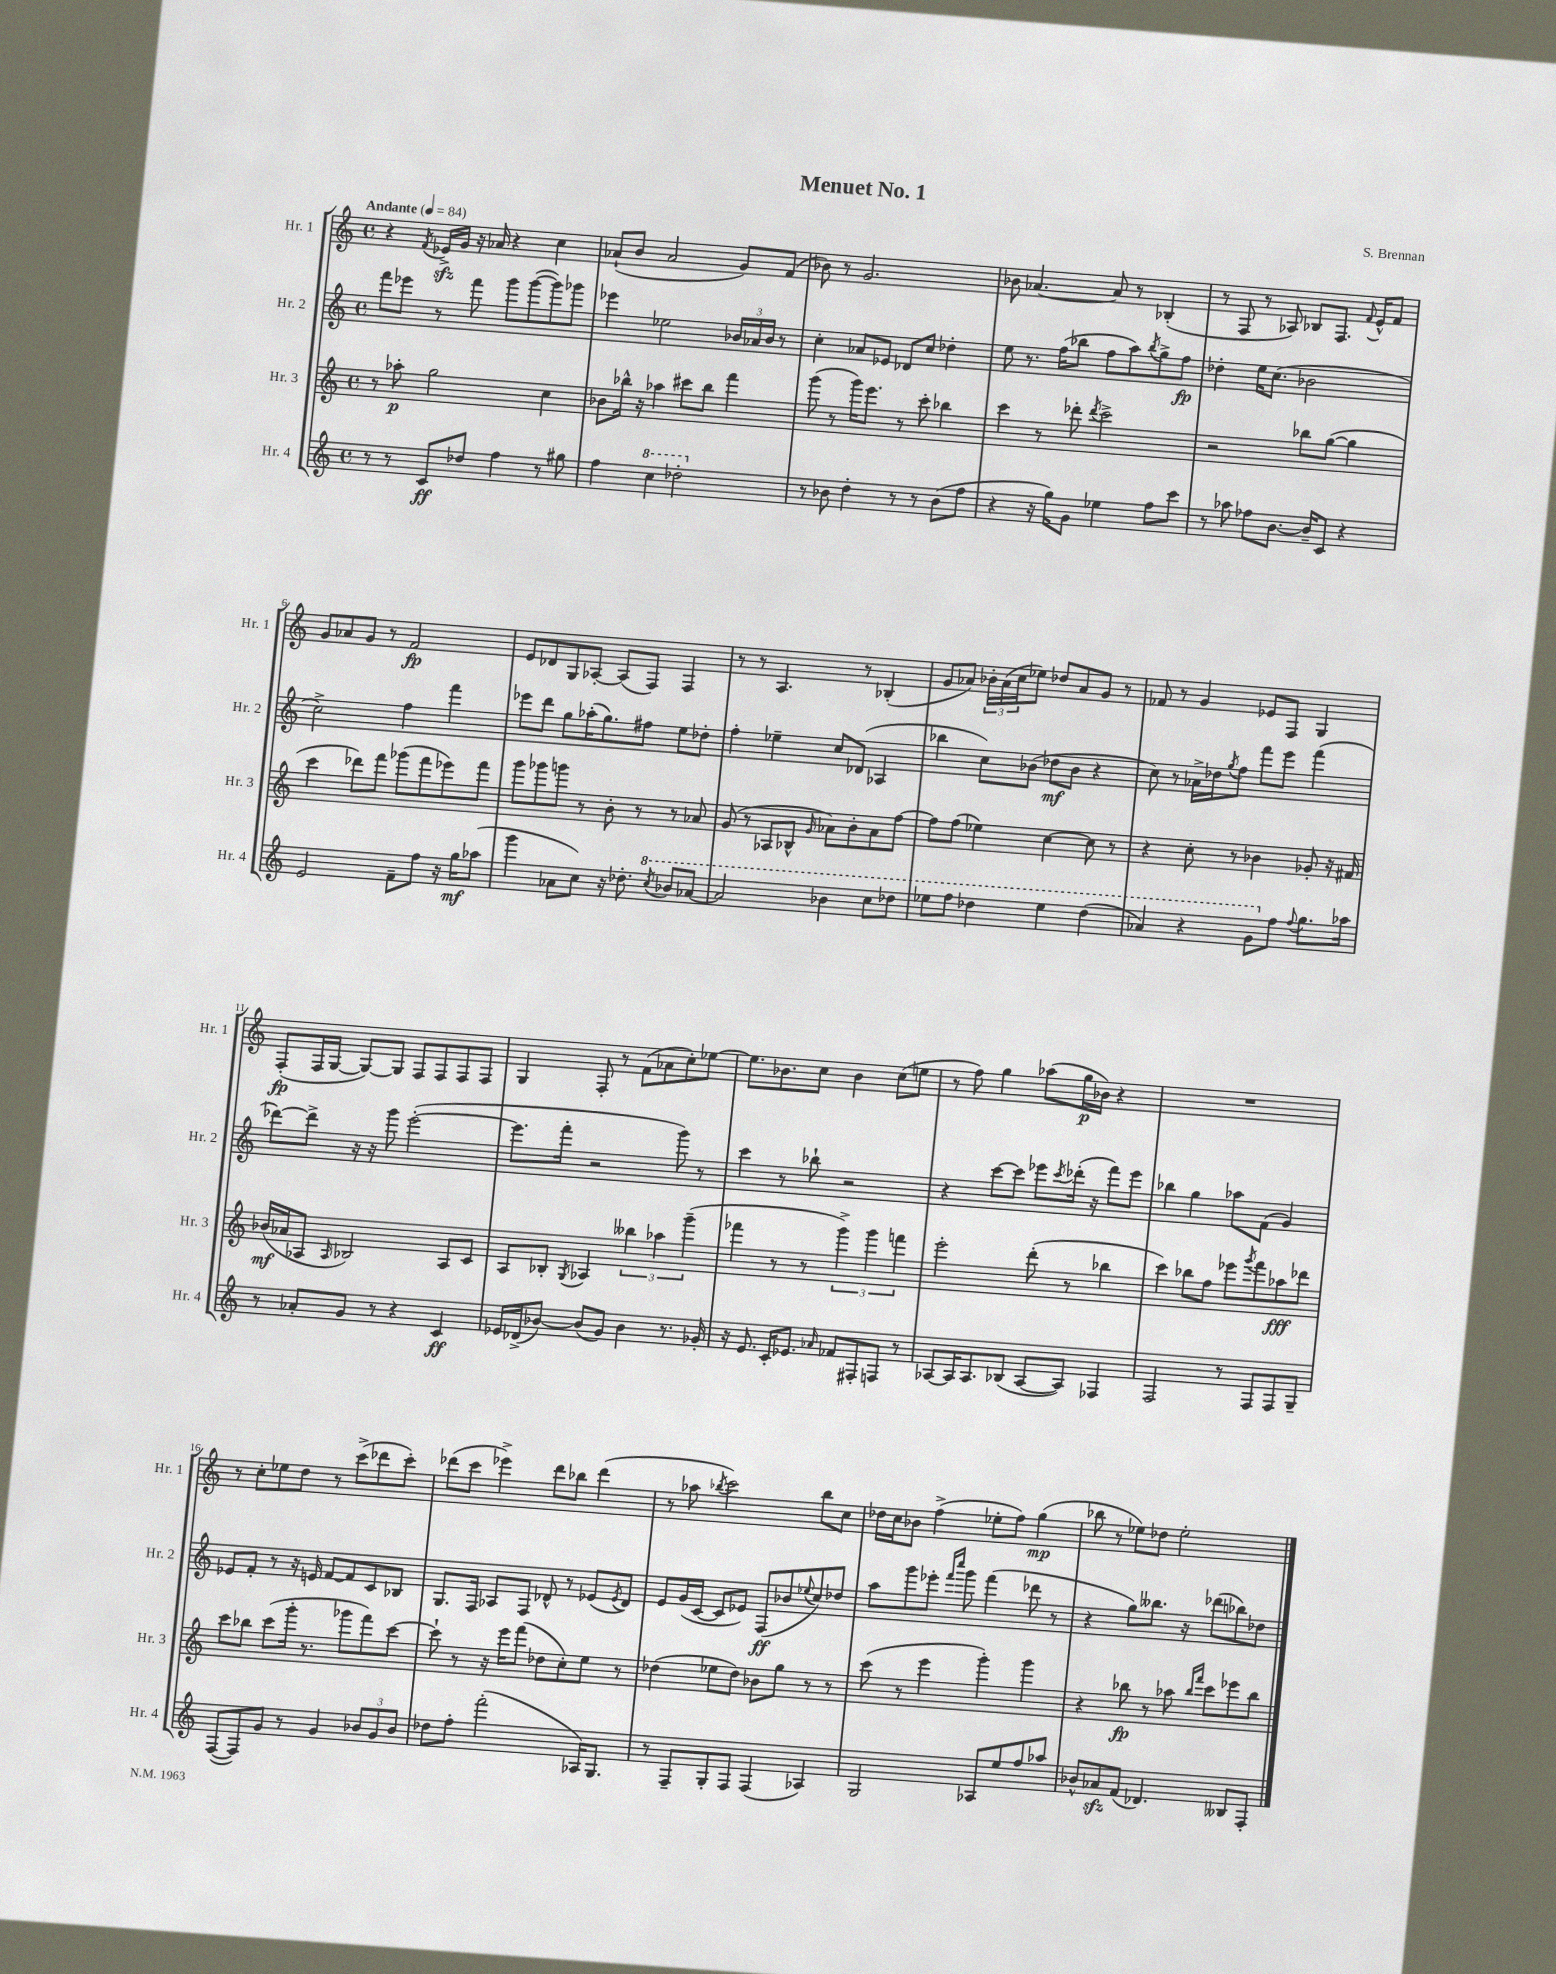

**kern	**kern	**kern	**kern
*staff4	*staff3	*staff2	*staff1
*clefG2	*clefG2	*clefG2	*clefG2
*k[]	*k[]	*k[]	*k[]
*M4/4	*M4/4	*M4/4	*M4/4
*met(c)	*met(c)	*met(c)	*met(c)
*MM84	*MM84	*MM84	*MM84
8r	8r	8fff	4r
8r	8aa-'	8eee-	.
.	.	.	8qf
8c	2gg	8r	16e-^
.	.	.	16g
8dd-	.	8fff	16r
.	.	.	16a-
4ff	.	8ggg	4r
.	.	([8ggg	.
8r	4cc	8ggg])	4cc
8gg#	.	8ggg-	.
=	=	=	=
4ff	8b-	4eee-	(8a-`
.	16bb-^^	.	8b
.	16r	.	.
4ccc	4aa-	2ee-	2a-
2ddd-'	8ccc#	.	.
.	8bb-	.	.
.	4fff	24b-	8g)
.	.	24a-	.
.	.	24b-	.
.	.	8r	(8f
=	=	=	=
8r	(8ggg	4cc'	8b-)
8b-	8r	.	8r
4dd'	16ggg)	8a-	2.g
.	8.eee	.	.
.	.	8e-	.
8r	8r	8d-	.
8r	8ccc'	8cc	.
(8b-	4bb-	4dd-'	.
8ff	.	.	.
=	=	=	=
4r	4ccc	8ee	8b-
.	.	8.r	[4.a-
16r	8r	.	.
16gg)	.	(16ff	.
8g	8ddd-'	8bb-	.
.	8qddd-	.	.
4ee-	2ccc^	8ff	8a-]
.	.	8aa)	8r
.	.	8qbb-	.
8ff	.	8gg^	(4B-'
8ccc	.	8ff	.
=	=	=	=
8r	2r	4dd-'	8r
8aa-	.	.	8F
8ff-	.	16ee	8r
.	.	(8.cc	.
[8.b	.	.	8A-)
.	8bb-	2b-	8B-
16b~]	.	.	.
8c	([8gg	.	8.F
4r	4gg]	.	.
.	.	.	8qqf
.	.	.	16e^^
.	.	.	8f
=	=	=	=
2e	4ccc	2cc^)	8g
.	.	.	8a-
.	8ddd-)	.	8g
.	8fff	.	8r
8f~	(8ggg-	4ff	2f
8ff	8fff	.	.
16r	8eee-)	4fff	.
16gg	.	.	.
(8aa-	8fff	.	.
=	=	=	=
4ggg	8ggg	8eee-	8e
.	8ggg-	8ddd	8d-
8a-	8ggg	8gg	8G
8cc)	8r	(16aa-'	[8A-'
.	.	8.gg)	.
16r	8b'	.	(8A-]
8.dd-'	.	.	.
.	8r	8ff#	8F)
8qccc	.	.	.
8bb-	8r	8ee	4F
[8aa-	8a-	8dd-'	.
=	=	=	=
2aa-]	(8g	4ff'	8r
.	8r	.	8r
.	8A-	4ee-~	4.A
.	8B-^^	.	.
.	16qqg	.	.
4bb-	8a-)	8cc	.
.	8b'	(8d-	8r
8ccc	8a-	4A-	(4B-'
8ddd-	[8ff	.	.
=	=	=	=
8eee-	8ff]	4bb-	8g
8fff	(8ff	.	8a-)
4ddd-	4ee-)	8cc)	24b-'
.	.	.	(24a-
.	.	.	24cc
.	.	(8b-	8ee-)
4eee-	[4cc	8dd-	8dd-
.	.	8b-	8a-
(4ddd-	8cc]	4r	8g
.	8r	.	8r
=	=	=	=
4aa-)	4r	8cc)	8f-
.	.	8r	8r
4r	8cc'	16a-^	4g
.	.	16dd-	.
.	.	8qgg	.
.	8r	8ff	.
8gg	4b-	8fff	8e-
8ff	.	8eee	8F
8qqff	.	.	.
8.gg	8g-'	(4fff	4G
.	16r	.	.
16aa-	16f#	.	.
=	=	=	=
8r	(16b-	[8ddd-)	(8F'
.	16a-	.	.
8a-'	8A-	8ddd-^]	16F
.	.	.	[16G
.	16qqA-	.	.
8g	2B-)	16r	8G_)
.	.	16r	.
8r	.	8ggg	8G]
4r	.	([2eee'	8F
.	.	.	8F
4c	8A-	.	8F
.	8c	.	8F
=	=	=	=
16e-	8A	8.eee]	4G
(16d-^	.	.	.
[8b-)	8B-'	.	.
.	.	16fff'	.
.	8qG	.	.
(8b-]	4A-	2r	8F'
8g)	.	.	8r
4b-	6bb--	.	(8f
.	.	.	8a-
.	6aa-	.	.
8.r	.	8ggg)	8cc')
.	(6ggg~	.	.
.	.	8r	[8ee-
16g-'	.	.	.
=	=	=	=
16r	4fff-	4ccc	8.ee-]
8.e	.	.	.
.	.	.	8.b-
16c'	8r	8r	.
8.e-	.	.	.
.	8r	8bb-`	8cc
16qqa-	.	.	.
8f-	6ggg^)	2r	4b-
8F#'	.	.	.
.	6ggg	.	.
8F	.	.	(8cc
.	6fff	.	.
8r	.	.	8ee
=	=	=	=
[8A-	2eee'	4r	8r
16A-]	.	.	8ff)
8.A-	.	.	.
.	.	[8ccc	4gg
(8B-	.	8ccc]	.
[8A-	(8ddd'	8eee-	(8aa-
.	.	8qccc	.
8A-])	8r	(16ddd-'	16gg
.	.	16r	16b-)
4F-	4bb-	8fff)	4r
.	.	8eee-	.
=	=	=	=
2F	4ccc)	4bb-	1r
.	8bb-	4gg	.
.	8ff	.	.
8r	8eee-	8aa-	.
.	8qggg	.	.
8F	8fff	(8f	.
8F	8aa-	4g)	.
8G~	8ddd-	.	.
=	=	=	=
([8F	8ccc	8e-	8r
8F])	8bb-	8f'	8cc'
8g	(8ccc	8r	8ee-
8r	16ggg'	16r	8dd
.	8.r	16e	.
4g	.	[8f	8r
.	8ggg-	8f]	(8ccc^
12b-	8fff)	8c	8ddd-
12g	.	.	.
.	[8ccc	8B-	8ccc')
12b-	.	.	.
=	=	=	=
8dd-	8ccc`]	8.G	(8ddd-
8ff'	8r	.	8ccc
.	.	16F	.
(2fff'	16r	8A-	4eee-^)
.	16eee	.	.
.	(8fff	8F	.
.	8dd-	8d-^^	8ddd-
.	8cc')	8r	8bb-
16A-)	8ee	(8e-	(4ddd-
8.G	.	.	.
.	.	8qe-	.
.	8r	8d-)	.
=	=	=	=
8r	(4dd-	8e	8r
8F~	.	(16g	8aa-
.	.	[16c	.
.	.	.	8qbb-
8G'	8ee-	8c]	2ccc)
8F	8dd-)	8e-)	.
(4F	8b-	(8F	.
.	8gg	8b-	.
.	.	8qqee-	.
4A-)	8r	8cc)	8bb-
.	8r	8dd-	8cc
=	=	=	=
2G	(8ccc	8aa	16dd-
.	.	.	16cc
.	8r	8ggg	8b-
.	4eee	8eee-'	(4ff^
.	.	16qqfff	.
.	.	16qqcccc	.
.	.	8ggg	.
8A-	4ggg')	(4fff	8ee-'
8ee	.	.	8ff)
8ff	4ggg	8ddd-	(4gg
8aa-	.	8r	.
=	=	=	=
8b-^^	4r	4r	8bb-
8a-	.	.	8r
(8f	8bb-	8gg)	8ee-)
4.d-)	8r	8.bb--	8dd-
.	8aa-	.	2ee-'
.	.	16r	.
.	16qqbb-	.	.
.	16qqfff	.	.
.	8ccc	(8ddd-	.
8B--	8eee-	8bb-)	.
8F'	8bb-	8dd-	.
==	==	==	==
*-	*-	*-	*-
